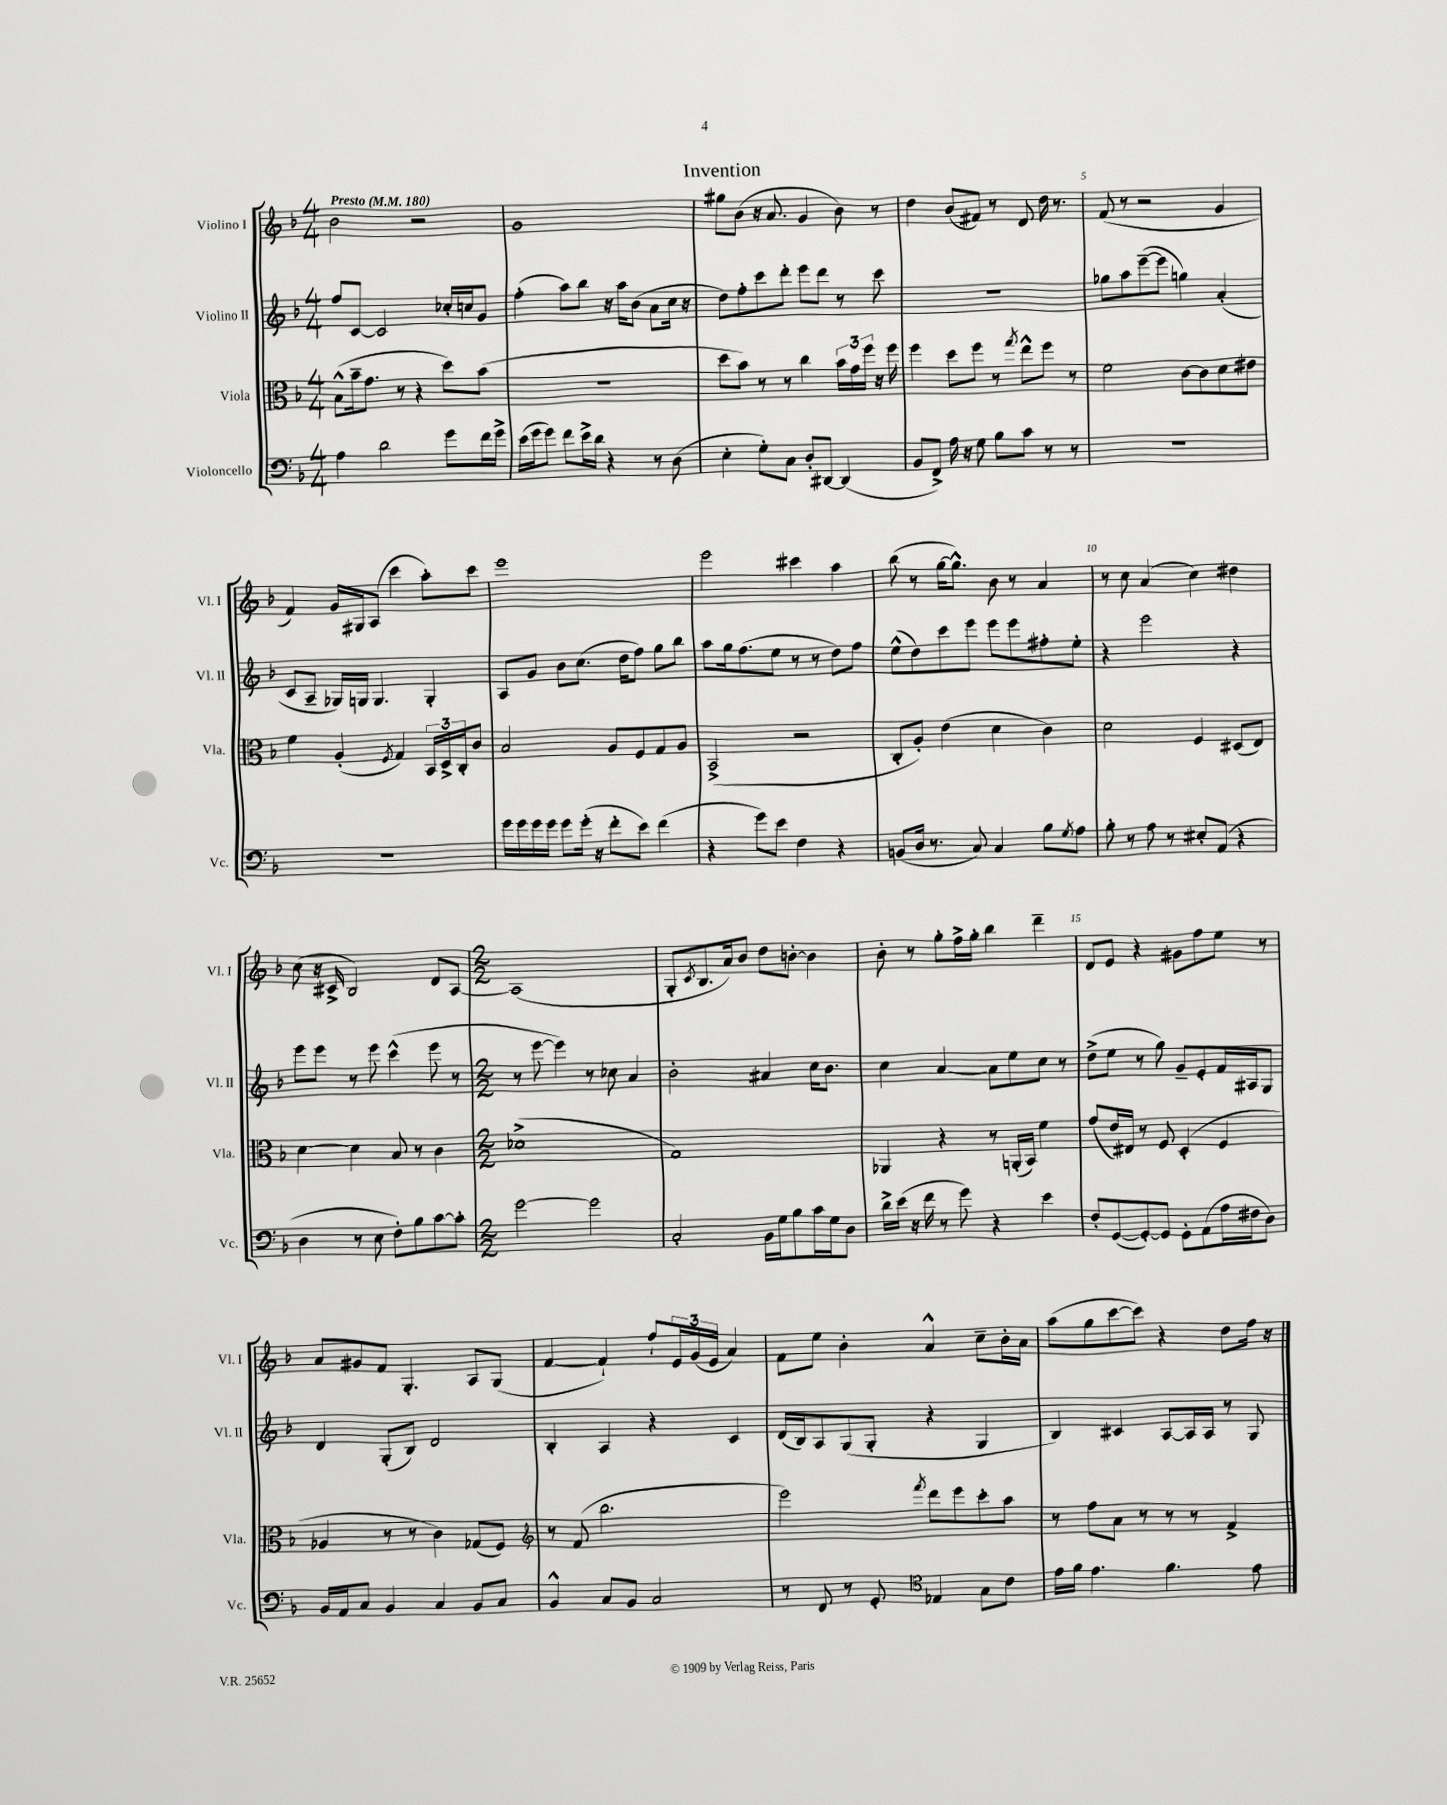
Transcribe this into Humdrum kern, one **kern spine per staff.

**kern	**kern	**kern	**kern
*staff4	*staff3	*staff2	*staff1
*clefF4	*clefC3	*clefG2	*clefG2
*k[b-]	*k[b-]	*k[b-]	*k[b-]
*M4/4	*M4/4	*M4/4	*M4/4
*MM180	*MM180	*MM180	*MM180
4A\	(8B-^^\L	8ff/L	2b-\
.	16b-~\k	[8c/J	.
.	8.g\J	.	.
2d\	.	2c/]	.
.	8r	.	.
.	4r	.	2r
8g\L	8dd\L)	16cc-'/LL	.
.	.	16cc/J	.
16f\L	(8b-\J	8g/J	.
16g^\JJ	.	.	.
=	=	=	=
(16e\LL	1r	(4ff'\	1g
16g\J	.	.	.
8g\J)	.	.	.
8f\L	.	8aa\L)	.
16e^\L	.	8bb-\J	.
16d\JJ	.	.	.
4r	.	16r	.
.	.	16aa\LK	.
.	.	(8b-\J	.
8r	.	8a\L	.
(8D\	.	16cc\Jk	.
.	.	16r	.
=	=	=	=
4E'\	8dd\L	8dd\L)	8gg#\L
.	8b-\J)	8ff'\	(8b-\J
8G'\L)	8r	8ccc\	16r
.	.	.	8.a/
8C\J	8r	8ddd'\J	.
8D'/L	4cc\	8eee\L	4g/
[8DD#/J	.	8ddd\J	.
(4DD#/]	24b-\LL	8r	8b-\)
.	24g\	.	.
.	24ff\JJ	.	.
.	16r	8ccc\	8r
.	16ff\	.	.
=	=	=	=
8BB-/L	4ff\	1r	4dd\
8FF^/J)	.	.	.
16A\	8dd\L	.	(8b-/L
16r	.	.	.
8G\	8ff\J	.	8f#/J)
8B-\L	8r	.	8r
.	8qgg/	.	.
8c\J	8ee^^\L	.	8d/
8r	8ff\J	.	16dd\
.	.	.	8.r
8r	8r	.	.
=	=	=	=
1r	2f\	8gg-\L	(8f/
.	.	8aa\	8r
.	.	([8eee~\	2r
.	.	8eee\]J	.
.	[8c\L	4gg\)	.
.	8c\]	.	.
.	8d\	(4a'/	4g/
.	8e#\J	.	.
=	=	=	=
1r	4f\	8c/L	4f/)
.	.	8A~/J	.
.	(4A'/	16G-/LL)	16g/LL
.	.	16G/JJ	16G#/J
.	.	4.G/	(8A/J
.	8qF/	.	.
.	4G/)	.	4ccc\
.	24BB-/LL	4G'/	8aa'\L)
.	24D^/	.	.
.	24C'/J	.	.
.	8c/J	.	8ccc\J
=	=	=	=
16g\LL	2B-/	8A/L	1eee
16g\	.	.	.
16g\	.	8g/J	.
16g\JJ	.	.	.
8g\L	.	8b-\L	.
(16g'\Jk	.	(8.cc\J	.
16r	.	.	.
8f'\L	8A/L	.	.
.	.	16dd\LK	.
8e\J)	8F/	8ff\J)	.
(4f\	8G/	8gg\L	.
.	8A/J	8bb-\J	.
=	=	=	=
4r	(2BB-^/	8aa\L	2eee\
.	.	16gg\k	.
.	.	(8.ff\	.
8g\L)	.	.	.
8e\J	.	8ee\J	.
4F\	2r	8r	4ccc#\
.	.	8r	.
4r	.	8dd\L)	4aa\
.	.	8ff\J	.
=	=	=	=
(8BB/L	8C'/L	(8ee^^\L	(8bb-\
16D/Jk	8A'/J)	8dd\)	8r
8.r	.	.	.
.	(4e\	8ccc\	[16gg\LK
.	.	.	8.gg^^\]J)
8C/)	.	8eee\J	.
4C/	4d\	8eee\L	8b-\
.	.	8eee\	8r
8B-\L	4c\)	8ff#'\	4a/
8qG/	.	.	.
8A\J	.	8ee'\J	.
=	=	=	=
8B-'\	2d\	4r	8r
8r	.	.	8cc\
8A\	.	2eee\	(4a/
8r	.	.	.
8E#'/L	4F/	.	4cc\)
(8AA/J	.	.	.
4r	(8D#/L	4r	4dd#\
.	8E/J)	.	.
=	=	=	=
4D\	[4d\	8eee\L	(8cc\
.	.	8eee\J	16r
.	.	.	16c#^/
8r	4d\]	8r	2B-/)
8E\	.	8eee\	.
8F'\L)	8B-/	(4ccc^^\	.
8B-\	8r	.	.
[8c\	4c\	8eee\	8d/L
8c'\]J	.	8r	[8A/J
=	=	=	=
*M2/2	*M2/2	*M2/2	*M2/2
[2g\	(1d-^	8r	(1A]
.	.	[8eee\	.
.	.	4eee\])	.
2g\]	.	8r	.
.	.	8cc-\	.
.	.	4a/	.
=	=	=	=
2C'/	1G)	2b-'\	8G'/L
.	.	.	8qc/
.	.	.	8.B-/
.	.	.	16a/k)
.	.	.	8b-/J
16BB-\LL	.	4a#/	8dd\L
16G\J	.	.	.
8B-\	.	.	[8b'\J
16c\L	.	16cc\LK	4b\]
16G\J	.	8.b-\J	.
8D\J	.	.	.
=	=	=	=
16d^\LL	4AA-/	4cc\	8b-'\
(16e\JJ	.	.	.
16r	.	.	8r
16f\	.	.	.
8r	4r	[4a/	8gg'\L
8g\)	.	.	16ff^\L
.	.	.	16gg'\JJ
4r	8r	8a\]L	4bb-\
.	(16AA'/LL	8ee\	.
.	16BB-/JJ)	.	.
4e\	4f\	8cc\J	4ddd~\
.	.	8r	.
=	=	=	=
8F'/L	(8g/L	(8dd^\L	8d/L
([8GG/	16e/L)	8ee\J	8e/J
.	16E#/JJ	.	.
8GG'/_)	8r	8r	4r
8GG/]J	8F/	8gg\)	.
8GG'\L	(4D'/	8g~/L	8g#\L
(8AA\	.	8e'/	8ff\
16A\L	4F/	16f/L	8ee\J
16F#\J	.	16A#/J	.
8D\J)	.	8G/J	8r
=	=	=	=
16BB-/LL	4A-/	4d/	8a/L
16AA/J	.	.	.
8C/J	.	.	8g#/
4BB-/	8r	(8G'/L	8f/J
.	8r	8B-/J)	4.G'/
4C/	4c\)	2d/	.
8BB-/L	(8G-/L	.	8A/L
8C/J	8F/J)	.	(8G/J
=	=	=	=
*	*clefG2	*	*
4BB-^^/	8r	4B-'/	[4f/
.	(8f/	.	.
8C/L	2.bb-\	4A/	4f`/])
8BB-/J	.	.	.
2C/	.	4r	8ff`/L
.	.	.	24e/L
.	.	.	(24g/
.	.	.	24e/JJ
.	.	4c/	4a/)
=	=	=	=
8r	2eee\)	(16d/LL	8f\L
.	.	16B-/J)	.
8FF/	.	8A/	8ee\J
8r	.	(8G/	4b-'\
8GG'/	.	8G'/J	.
*clefC4	*	*	*
.	8qfff/	.	.
4E-/	8ddd\L	4r	4a^^/
.	8eee\	.	.
8G\L	8ccc'\	4G/	8cc~\L
8c\J	8aa\J	.	16b-'\L
.	.	.	16a\JJ
=	=	=	=
16e\LL	8r	4B-/)	(8aa\L
16f\JJ	.	.	.
4.e\	8ff\L	.	8gg\
.	8a\J	4c#/	[8ccc\
.	8r	.	8ccc\]J)
4.f\	8r	[8A/L	4r
.	8r	16A/]L	.
.	.	16A/JJ	.
.	4f^/	8r	8dd\L
8e\	.	8G/	16ff\Jk
.	.	.	16r
==	==	==	==
*-	*-	*-	*-
